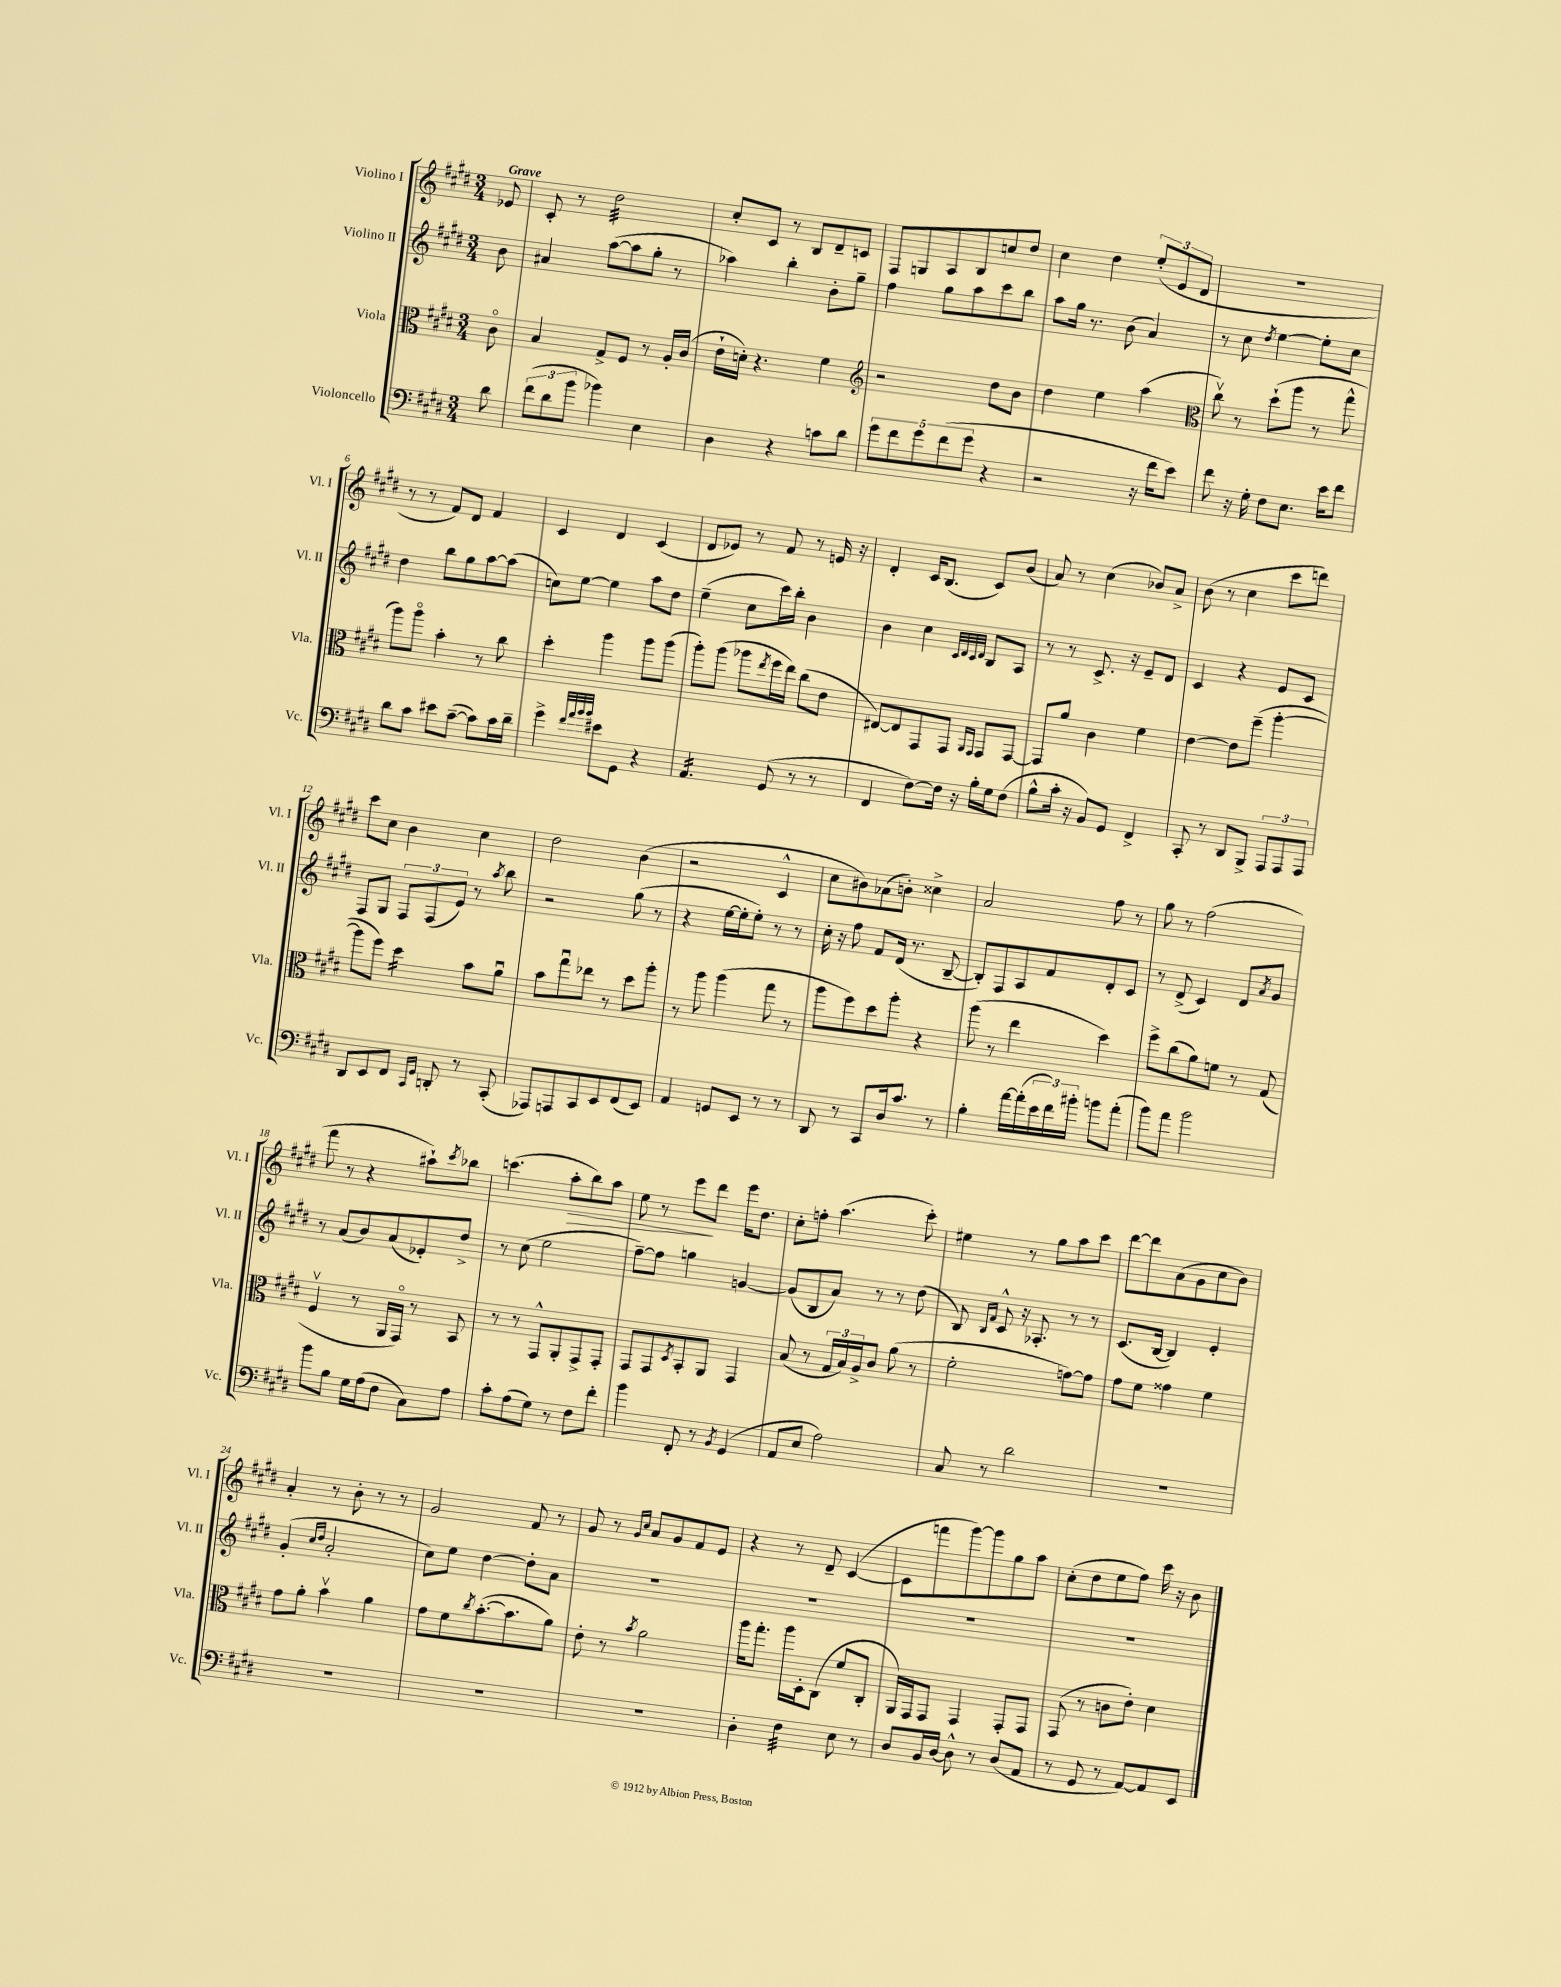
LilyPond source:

<<
\new StaffGroup <<
\new Staff = "s0" \with { instrumentName = "Violino I" shortInstrumentName = "Vl. I" } {
    \clef treble \key e \major \numericTimeSignature \time 3/4 \partial 8 \tempo "Grave"
    ees'8 |
    cis'8-. r8 dis''2:32 |
    cis''8-. cis'8 r8 b8 dis'8-- c'8 |
    fis8 g8 a8 b8 c''8 dis''8 |
    cis''4 dis''4 \tuplet 3/2 { e''8-.( e'8 dis'8 } |
    R2. |
    r8 r8 fis'8) dis'8 fis'4 |
    cis'4 dis'4 cis'4( |
    dis'8 ees'8) r8 fis'8 r8 e'16 r16 |
    dis'4-. cis'16 b8.( cis'8) b'8( |
    a'8) r8 cis''4( bes'8) a'8-> |
    b'8( r8 cis''4 cis'''8 d'''8) |
    cis'''8 cis''8 b'4 cis''4 |
    dis''2 b'4( |
    r2 cis'4-^ |
    cis''8 bis'8) aes'8( b'8-.) cisis''4-> |
    a'2 fis''8 r8 |
    gis''8 r8 fis''2( |
    fis'''8 r8 r4 ais''8-!) \acciaccatura { cis'''8 } bes''8 |
    c'''4.( a''8-.\> b''8) a''8 |
    e''8 r8 e'''8\! dis'''8 e'''16 dis''8. |
    cis''8-. f''8-. a''4.( cis'''8-.) |
    eis''4 r8 gis''8 a''8 cis'''8 |
    dis'''8~ dis'''8 a'8( gis'8 cis''8 b'8) |
    a'4-. r8 b'8-. r8 r8 |
    gis'2 fis'8 r8 |
    gis'8 r8 \grace { gis'16 cis''16 } a'8 gis'8 fis'8 e'8 |
    r4 r8 dis'8-- cis'4~( |
    cis'8 f'''8 gis'''8~) gis'''8 gis''8 a''8 |
    cis''8-.( dis''8 e''8 fis''8) cis'''16 r16 b'8 \bar "|." |
}
\new Staff = "s1" \with { instrumentName = "Violino II" shortInstrumentName = "Vl. II" } {
    \clef treble \key e \major \numericTimeSignature \time 3/4 \partial 8
    b'8 |
    ais'4 a''8~( a''8 gis''8-. r8 |
    aes''4) b''4-. b'8-. gis''8-- |
    fis''4 gis''8 a''8 cis'''8 b''8 |
    a''8 gis''16 r8. b'8( a'4) |
    r8 cis''8 \acciaccatura { dis''8 } e''4~ e''8-. cis''8 |
    dis''4 b''8 gis''8 a''8~ a''8( |
    c''8) e''8~ e''4 a''8 dis''8 |
    e''4--( cis''8 cis'''16) b''16-. b'4 |
    b'4 cis''4 \grace { cis'32 dis'32 cis'32 dis'32 } b8 a8 |
    r8 r8 cis'8.-> r16 e'8-- dis'8 |
    cis'4 r4 e'8 cis'8 |
    fis8 gis8 \tuplet 3/2 { fis8 fis8( e'8) } r8 \acciaccatura { a''8 } b''8 |
    r2 gis''8( r8 |
    r4 e''16~ e''16-. e''8-.) r8 r8 |
    cis''16-. r16 fis''8 fis'8 dis'16( r8. b8~-- |
    b8-.) fis8 a8 fis'8 dis'8-. cis'8 |
    r8 dis'8->( cis'4) dis'8 \acciaccatura { a'8 } gis'8 |
    r8 a'8( b'8) a'8( ees'8-.) dis''8-> |
    r8 cis''8( e''2 |
    fis''8~--) fis''8 g''4 g'4~ |
    g'8( b8 a'8) r8 r8 dis''8( |
    b8) \grace { b16 fis'16 } cis'8-^ r16 aes8.-. r8 r8 |
    cis'8.( b16~ b4) e'4-. |
    gis'4-.( \grace { cis''16 dis''16 } a'2-. |
    cis''8) e''8 dis''4~ dis''8-. a'8 |
    R2. |
    R2. |
    R2. |
    R2. \bar "|." |
}
\new Staff = "s2" \with { instrumentName = "Viola" shortInstrumentName = "Vla." } {
    \clef alto \key e \major \numericTimeSignature \time 3/4 \partial 8
    cis'8\flageolet |
    b4 gis8-> fis8 r8 a16-. cis'16( |
    e'16-! d'16-.) r4. fis'4 |
    \clef treble r2 dis''8 b'8 |
    dis''4 e''4 a''4( |
    \clef alto cis''8\upbow) r8 dis''8-!( a''8 r8 gis''8-^ |
    a''8) a''8\flageolet b'4-. r8 cis''8 |
    dis''4-. a''4 a''8 a''8( |
    a''8-.) a''8( aes''8 \acciaccatura { e''8 } fis''16 e''16) cis''8( e'8 |
    eis8~) eis8 gis,8 gis,8 \grace { a,16 gis,16 } gis,8 gis,8~ |
    gis,8 a'8 cis'4 fis'4 |
    e'4~ e'8 fis''8--( a''4~-. |
    a''8 fis''8) dis''4:16 b'8 a'8\downbow |
    b'8 gis''8\downbow ees''8 r8 dis''8 a''8-. |
    r8 a''8 a''4( gis''8 r8 |
    a''8 fis''8) dis''8 a''8-. r4 |
    a''8( r8 e''4 dis''4) |
    fis''8-> cis''8( a'8) f'8 r8 gis8( |
    fis4\upbow r8 a,16 gis,16\flageolet) r8 b,8 |
    r8 r8 gis,8-^ a,8-. gis,8-> gis,8-. |
    gis,8 gis,8 \acciaccatura { dis8 } b,8-. a,8 gis,4 |
    b8( r8 \tuplet 3/2 { gis16 b16) a16-> } cis'8 a'8( r8 |
    fis'2-. g'8~) g'8 |
    gis'8 fis'8 gisis'4 fis'4 |
    gis'8 a'8-. b'4\upbow a'4 |
    gis'8 fis'8 \acciaccatura { cis''8 } b'8.~-.( b'8. a'8) |
    e'8-. r8 \acciaccatura { b'8 } a'2 |
    a''16 gis''8.-. a''16 dis16-. cis8( fis'8 cis8-. |
    a,16) gis,16 gis,8 gis,4 gis,8-. gis,8 |
    gis,8( r8 c'8 e'8-.) dis'4 \bar "|." |
}
\new Staff = "s3" \with { instrumentName = "Violoncello" shortInstrumentName = "Vc." } {
    \clef bass \key e \major \numericTimeSignature \time 3/4 \partial 8
    dis'8 |
    \tuplet 3/2 { fis'8( dis'8 b'8 } bes'4) e4 |
    dis4 r4 c'8 dis'8 |
    \tuplet 5/4 { gis'8 fis'8 gis'8 fis'8( gis'8 } r4 |
    r2 r16 fis'16 e'8) |
    fis'8 r16 gis16-. fis8 e8. e'16 fis'8 |
    dis'8 cis'8 eis'8 cis'8~--( cis'8) cis'16 dis'16-- |
    gis'4-> \grace { fis'32 a'32 b'32 b'32 } eis'8 gis,8 r4 |
    a,4.:16 gis,8( r8 r8 |
    fis,4 fis8~) fis16 r16 b16-. gis16 fis8( |
    b8-^ cis'16-. r16 b,8) gis,8 fis,4-> |
    cis,8-. r8 dis,8 b,,8-> \tuplet 3/2 { a,,8 a,,8 a,,8 } |
    dis,8 e,8 fis,8 \grace { cis,16 gis,16 } d,8-. r8 cis,8-.( |
    aes,,8) a,,8 cis,8 e,8 fis,8( e,8) |
    a,4 g,8 e,8 r8 r8 |
    dis,8 r8 cis,8 dis16 cis'8. r8 |
    b4-. a'16~ a'16-.( \tuplet 3/2 { e'16 fis'16) bis'16-. } b'8 a'8-.( |
    b'8) a'8 b'2 |
    b'8 b8 gis16 a16( fis8 cis8) a8 |
    cis'8-. a8( gis8) r8 fis8 fis'8-. |
    b'4 fis,8-. r8 \acciaccatura { b,8 } gis,4( |
    a,8 e8 a2) |
    cis8 r8 dis'2 |
    R2. |
    R2. |
    R2. |
    R2. |
    dis4-. fis4:32 e8 r8 |
    dis8 b,16 dis16~ dis8-^ r8 dis8( a,8 |
    r8 gis,8 r8 a,8~) a,8 e,8 \bar "|." |
}
>>
>>
